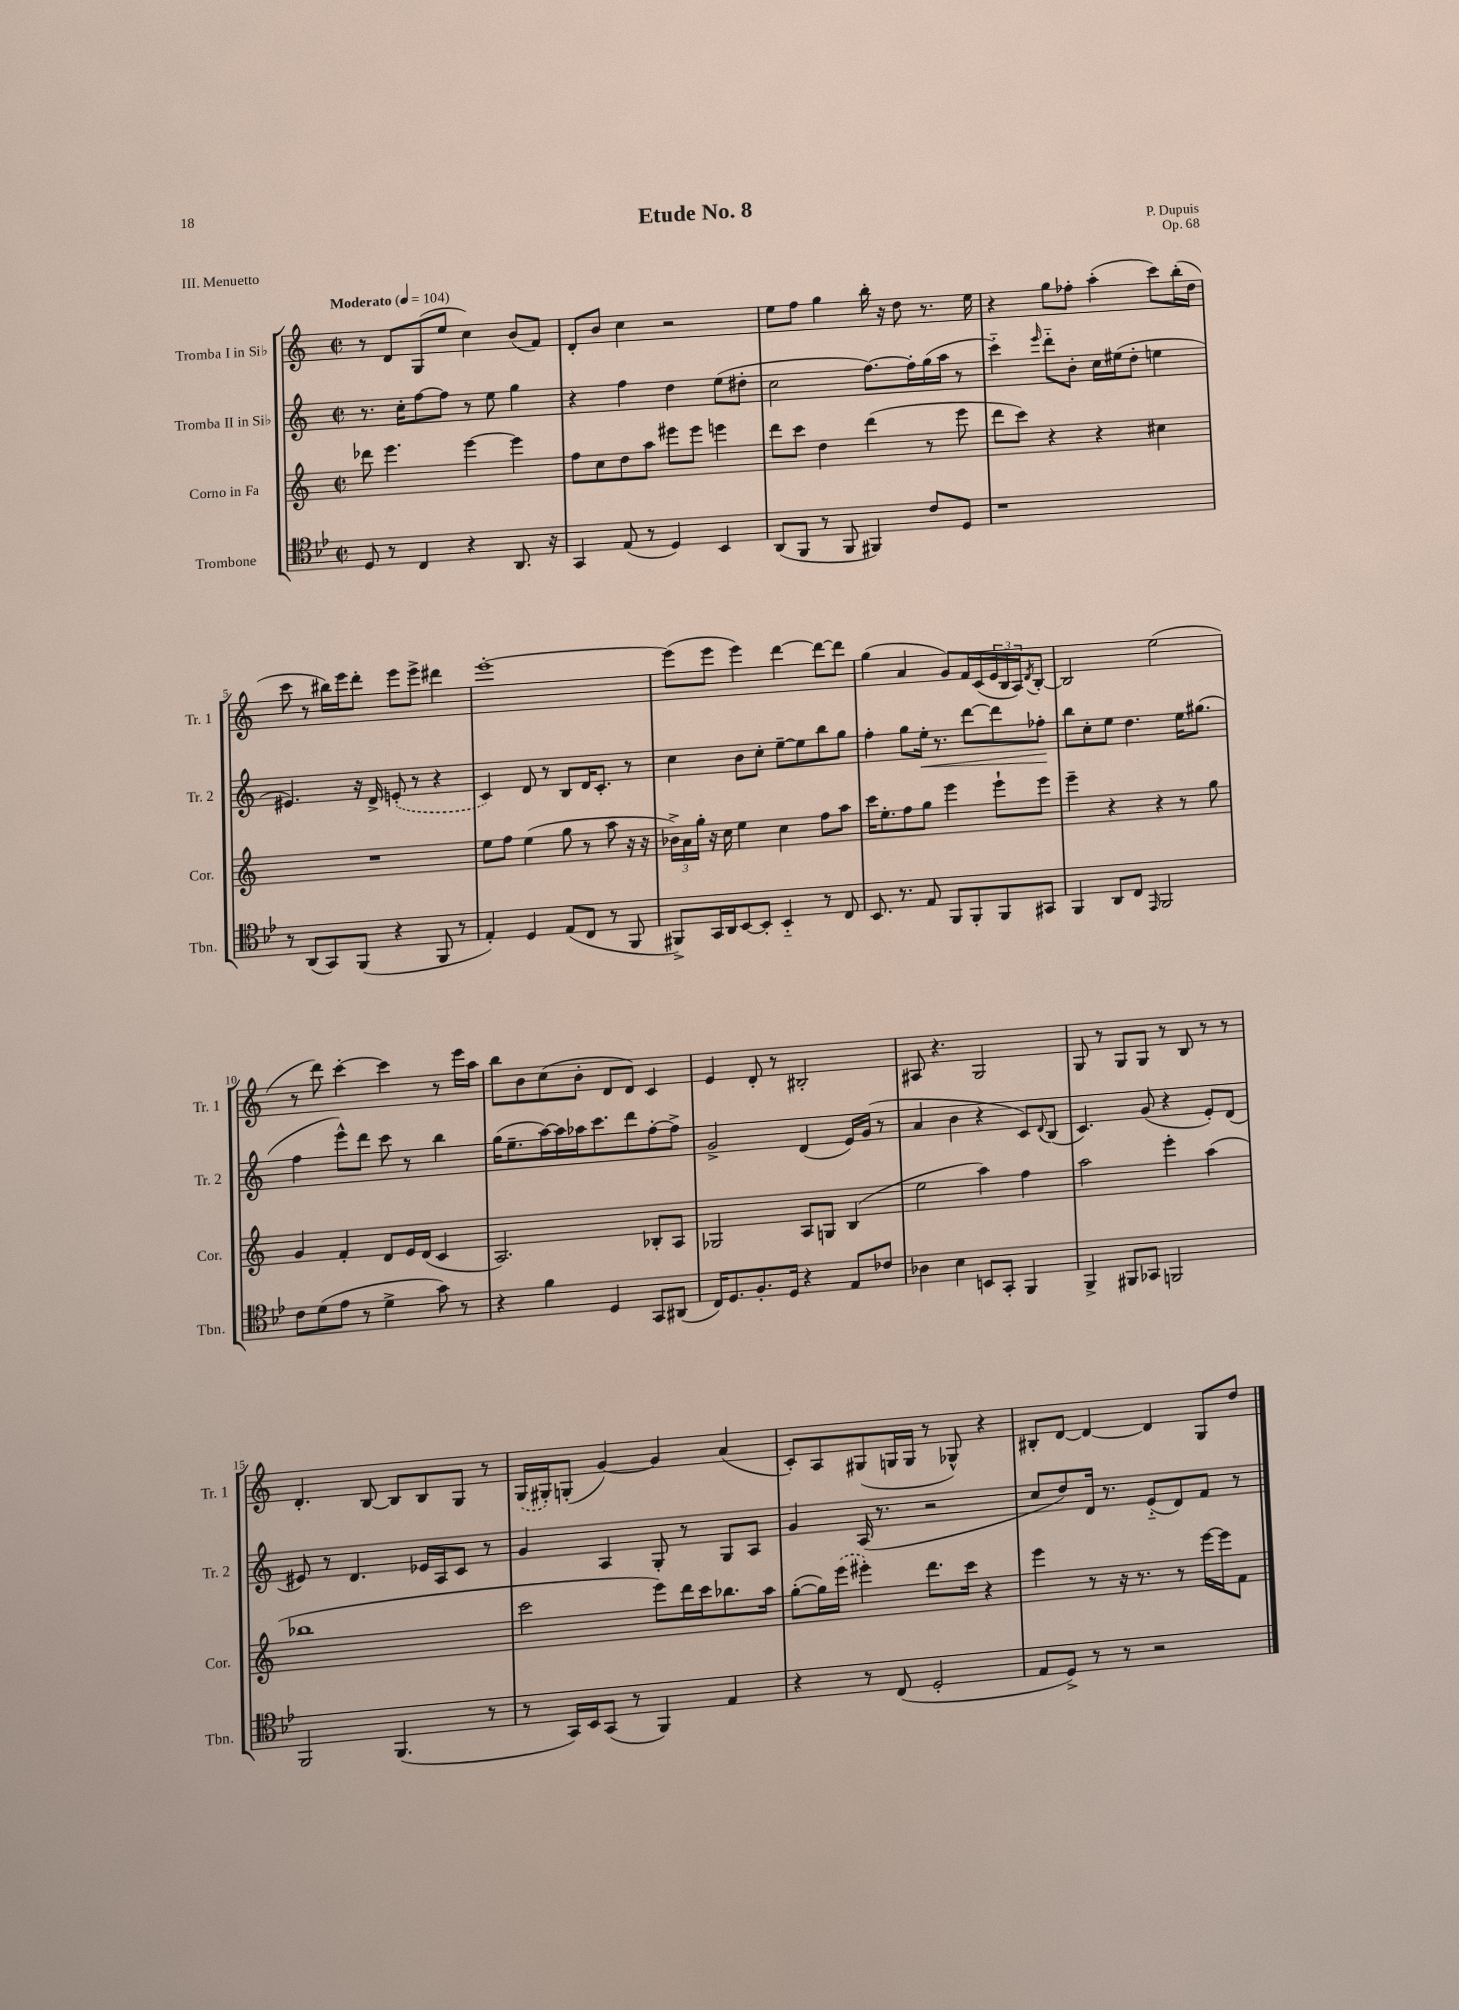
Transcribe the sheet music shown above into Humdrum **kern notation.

**kern	**kern	**kern	**kern
*staff4	*staff3	*staff2	*staff1
*clefC4	*clefG2	*clefG2	*clefG2
*k[b-e-]	*k[]	*k[]	*k[]
*M2/2	*M2/2	*M2/2	*M2/2
*met(c|)	*met(c|)	*met(c|)	*met(c|)
*MM104	*MM104	*MM104	*MM104
8D	8ddd-	8.r	8r
8r	4.eee	.	8d
.	.	16cc'	.
4C	.	[8ff	(8G
.	.	8ff]	8ee
4r	[4eee	8r	4cc)
.	.	8ee	.
8.AA	4eee]	4gg	(8b
.	.	.	8f)
16r	.	.	.
=	=	=	=
4GG	8ff	4r	8d'
.	8cc	.	8b
(8E-	8dd	4ff	4cc
8r	8aa	.	.
4D)	8eee#	4dd	2r
.	8eee#	.	.
4BB-	4eee	(8ee	.
.	.	8dd#'	.
=	=	=	=
(8AA	8ddd	2cc	8ee
8FF	8ccc	.	8ff
8r	4dd	.	4gg
8FF	.	.	.
4FF#)	(4ddd	[8.ff)	16bb'
.	.	.	16r
.	.	.	8dd
.	.	16ff']	.
8c	8r	(16gg	8.r
.	.	16aa	.
8D	8eee	8r	.
.	.	.	16ee
=	=	=	=
1r	8ddd	4ccc'~)	4r
.	8ccc)	.	.
.	.	16qqeee	.
.	4r	8ddd'~	8gg
.	.	8b'	8ff-'
.	4r	16cc	(4aa'
.	.	(16ee#	.
.	.	8dd'	.
.	4cc#	4ee	8ccc)
.	.	.	(16bb'
.	.	.	16dd
=	=	=	=
8r	1r	4.e#)	8ccc
(8AA	.	.	8r
8GG)	.	.	16bb#)
.	.	.	16eee
(8FF	.	16r	8ddd'
.	.	16d^	.
4r	.	(8e'	8eee
.	.	8r	8eee^
8FF	.	4r	4ddd#
8r	.	.	.
=	=	=	=
4E-')	8ee	4c)	[1eee'
.	8ff	.	.
4D	(4ee	8d	.
.	.	8r	.
(8E-	8gg	8B	.
8C	8r	16d	.
.	.	8.c'	.
8r	8aa	.	.
8FF	16r	8r	.
.	16r	.	.
=	=	=	=
8FF#^)	24b-^)	4cc	(8eee]
.	24a	.	.
.	24gg'	.	.
16GG	16r	.	8eee
16AA	16cc	.	.
[8BB-	4ee	8b	4eee)
8BB-']	.	8cc'	.
4BB-'~	4cc	[8ee~	[4ddd
.	.	8ee]	.
8r	8ff	8bb	8ddd_
8C	8aa	8gg	8ddd]
=	=	=	=
8.BB-	16ccc	4ff'	(4gg
.	8.ee'	.	.
8.r	.	.	.
.	8ff	8gg	4a
8E-	8gg	16ee'	.
.	.	8.r	.
8FF	4eee	.	8g)
8FF'	.	[8ddd	16f
.	.	.	(16c
8FF	8eee`	8ddd]	24e
.	.	.	24B
.	.	.	24A)
.	.	.	8qd
8GG#	8eee	8ff-'	[8B'
=	=	=	=
4FF	4eee~	8bb	2B]
.	.	8cc'	.
8AA	4r	8ee	.
8C	.	4.dd	.
16qqEE-	.	.	.
2FF	4r	.	(2ee
.	8r	16ee	.
.	.	(8.gg#	.
.	8gg	.	.
=	=	=	=
8c	4g	4ff	8r
(8d	.	.	8ddd)
8e-	4f'	8eee^^)	[4ccc'
8r	.	8ddd	.
4d^	8d	8ccc	4ccc]
.	16e	8r	.
.	(16d	.	.
8g)	4c	4bb	8r
8r	.	.	16eee
.	.	.	16aa
=	=	=	=
4r	2.A)	(16gg	8bb
.	.	8.ee~	.
.	.	.	8b
4f	.	[16aa)	(8cc
.	.	16aa]	.
.	.	16aa-	8b'
.	.	8.ccc	.
4D	.	.	8d
.	.	8ddd	8d)
8GG	8B-'	[8ff'	4c
(8AA#	8A	8ff^]	.
=	=	=	=
16C)	2G-	2g^	4e
8.D	.	.	.
8.F'	.	.	8d'
.	.	.	8r
16D	.	.	.
4r	8A	(4d	2B#'
.	8G	.	.
8E-	(4B	16e)	.
.	.	(16g	.
8c-	.	8r	.
=	=	=	=
4A-	2ee	4a	8A#
.	.	.	4.r
4B-	.	4b	.
8BB	4aa)	4r	2G
8GG'	.	.	.
4FF	4ff	8c)	.
.	.	8qqd	.
.	.	(8B	.
=	=	=	=
4FF^	2aa	4.c)	8G
.	.	.	8r
8FF#	.	.	8G
8GG-	.	(8g	8G
2FF	4eee'	4r	8r
.	.	.	8B
.	(4aa	8e')	8r
.	.	(8d	8r
=	=	=	=
2FF	1bb-	8e#)	4.d'
.	.	8r	.
.	.	4.d	.
.	.	.	[8B
(4.FF	.	.	8B]
.	.	16e-	8B
.	.	16A	.
.	.	8c	8G
8r	.	8r	8r
=	=	=	=
8r	2ccc	4g	(16G
.	.	.	16G#')
16GG)	.	.	(8G'
16BB-	.	.	.
(8GG	.	4A	[4g)
8r	.	.	.
4FF)	8eee)	8G'	4g]
.	16ddd	8r	.
.	16ccc	.	.
4E-	8.bb-	8G	(4a
.	.	8A	.
.	16aa	.	.
=	=	=	=
4r	([8gg'	4g	8c')
.	16gg])	.	8A
.	(16eee	.	.
8r	4eee#')	(16A	(8G#
.	.	8.r	.
(8C	.	.	16G
.	.	.	16G
2D'	8.ddd	2r	8r
.	.	.	8G-^^)
.	16ccc	.	.
.	4r	.	4r
=	=	=	=
8E-	4eee	8cc	8B#'
8D^)	.	8dd)	[8d
8r	8r	16d	4d_
.	.	8.r	.
8r	16r	.	.
.	8.r	.	.
2r	.	(8e'~	4d]
.	8r	8d)	.
.	[16eee	8f	8G
.	16eee]	.	.
.	8f	8r	8dd
==	==	==	==
*-	*-	*-	*-
